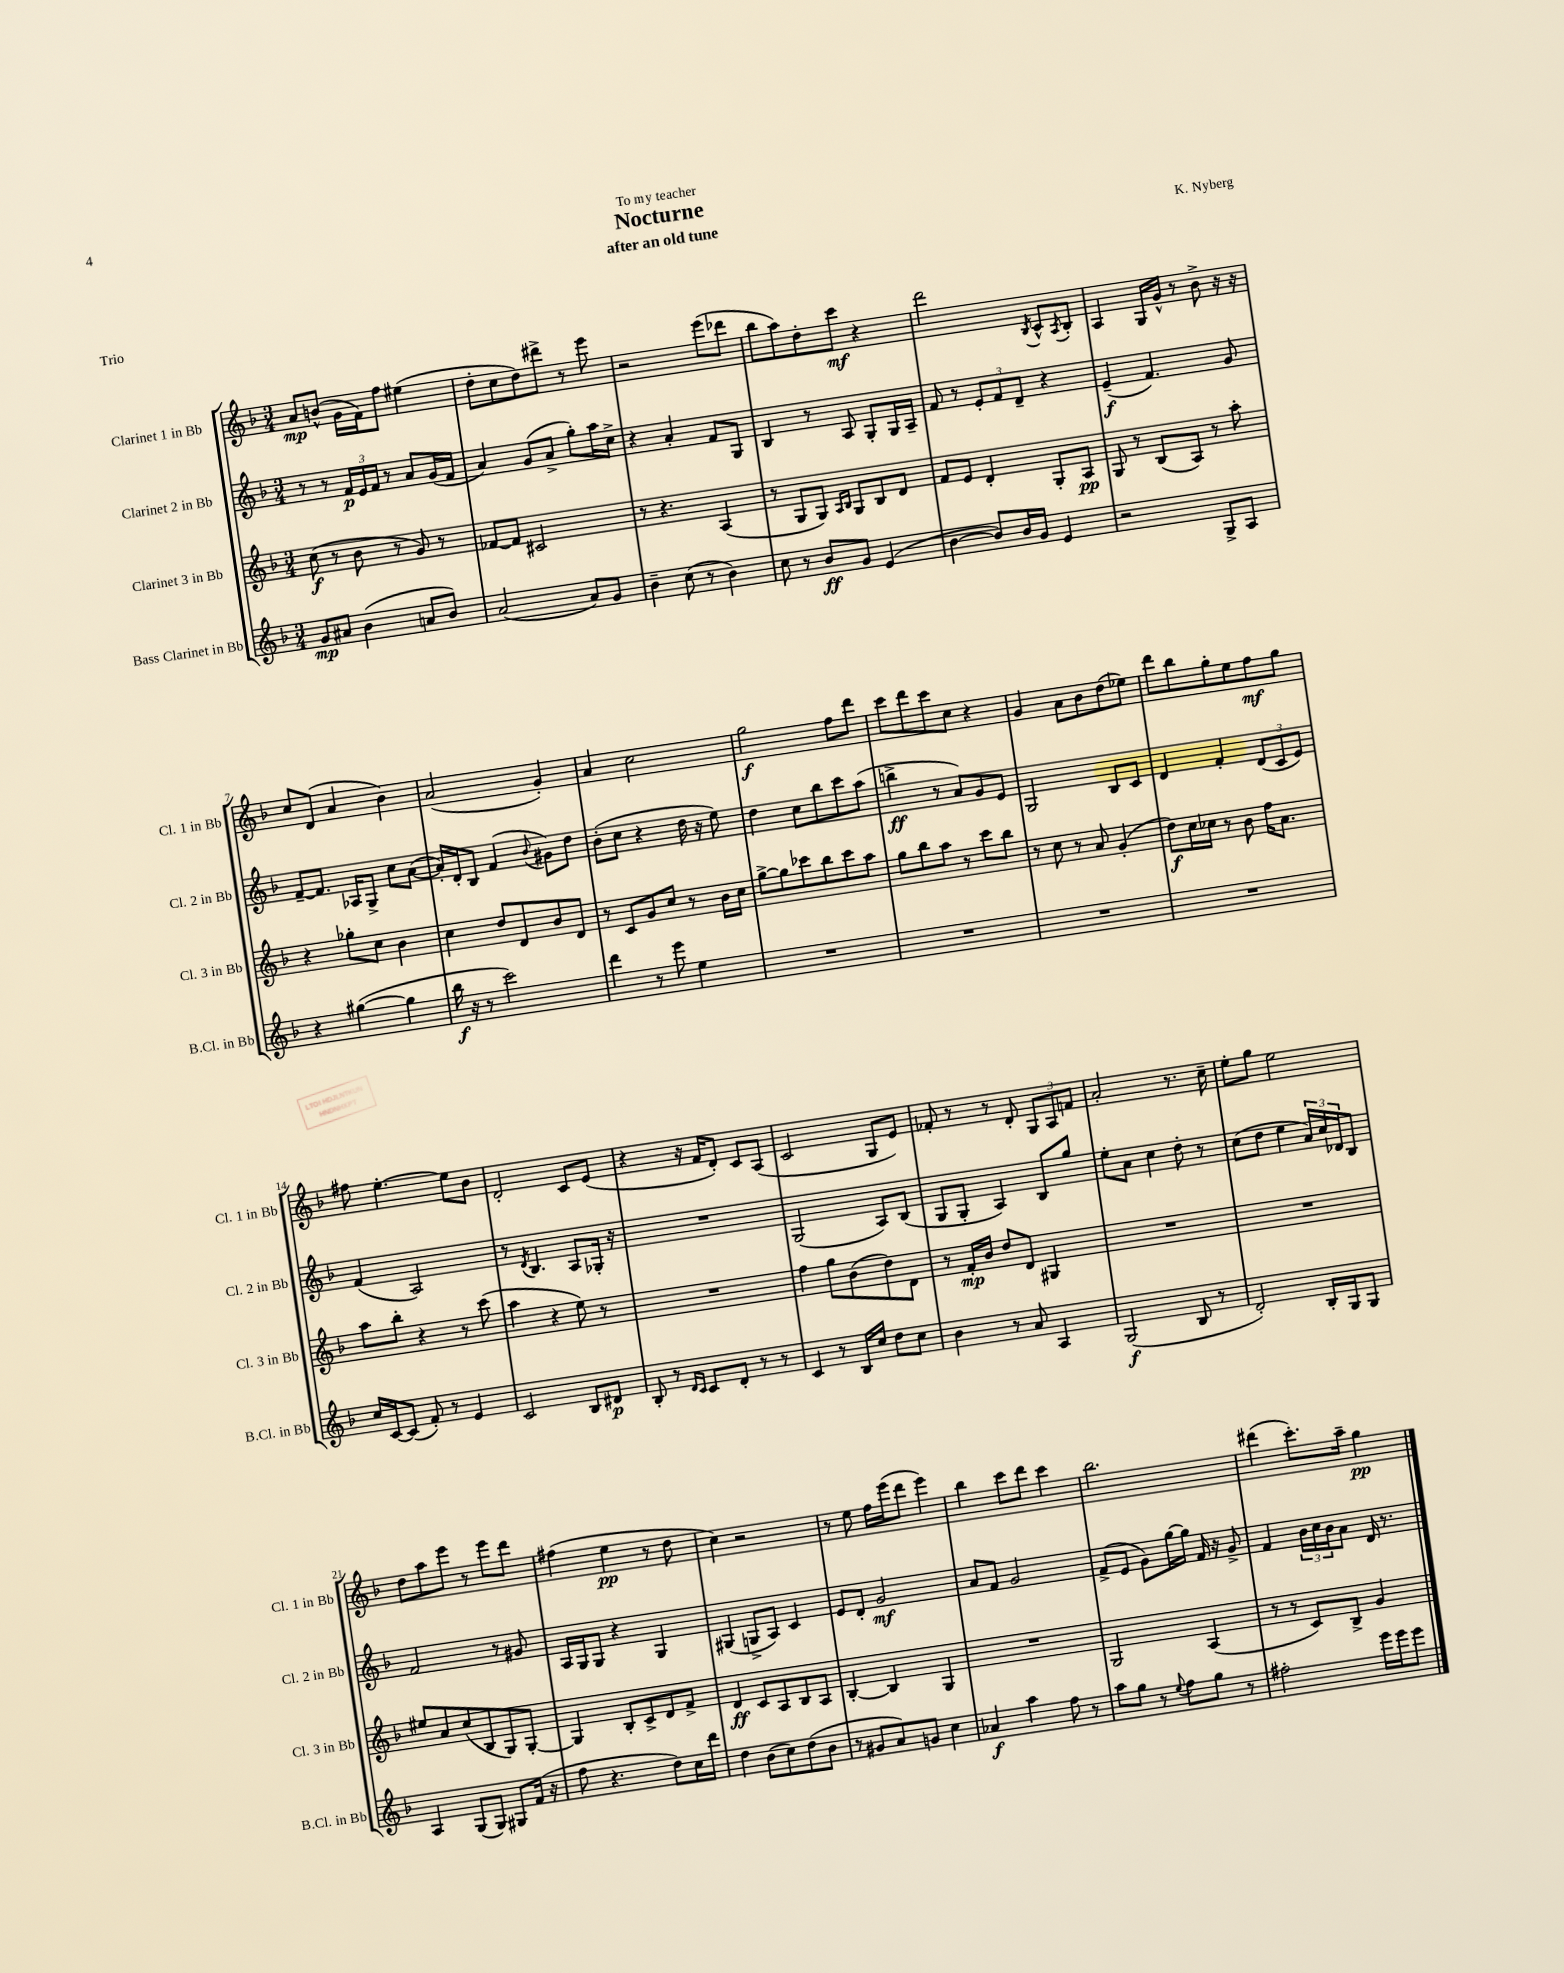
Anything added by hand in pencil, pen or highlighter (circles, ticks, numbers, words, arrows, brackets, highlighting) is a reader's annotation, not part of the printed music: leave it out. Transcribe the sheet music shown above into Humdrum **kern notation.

**kern	**kern	**kern	**kern
*staff4	*staff3	*staff2	*staff1
*clefG2	*clefG2	*clefG2	*clefG2
*k[b-]	*k[b-]	*k[b-]	*k[b-]
*M3/4	*M3/4	*M3/4	*M3/4
8g	(8cc	8r	8a
8a#	8r	8r	(8b^^
(4b-	8b-	24f	16g
.	.	24e	.
.	.	.	16f)
.	.	24f	.
.	8r	8r	8ff
8a	8g)	8a	(4ee#
8b-)	8r	(16g	.
.	.	16f	.
=	=	=	=
(2a	[8f-	4a)	8dd'
.	8f-]	.	8cc
.	2c#	(8g	8dd)
.	.	8a^	8ddd#^
8a)	.	8gg')	8r
8g	.	16aa	8eee
.	.	16cc^	.
=	=	=	=
4b-~	8r	4r	2r
.	4.r	.	.
(8cc	.	4a'	.
8r	.	.	.
4b-)	(4A	8f	(8eee
.	.	8G	8ddd-
=	=	=	=
8cc	8r	4B-	8bb-
8r	8G	.	8aa)
8b-	8G)	8r	8dd'
.	16qqA	.	.
.	16qqB-	.	.
8g	8G	8A	8ccc
(4e	8B-	8G'	4r
.	8d	16G	.
.	.	16A~	.
=	=	=	=
[4b-	8f	8f	2ddd
.	8e	8r	.
8b-])	4d'	12e'	.
.	.	12f	.
16b-	.	.	.
.	.	12d~	.
16g	.	.	.
.	.	.	8qB-
4e	8G'	4r	8c^^
.	.	.	8qA
.	8A	.	8B-'
=	=	=	=
2r	8G	(4e~	4A
.	8r	.	.
.	(8B-	4.f)	16G
.	.	.	16g^^
.	8A)	.	8r
8G^	8r	.	8b-^
8A	8aa'	8g	16r
.	.	.	16r
=	=	=	=
4r	4r	[8f~	8cc
.	.	8.f]	(8d
([4gg#	8gg-'	.	4a
.	.	16A-	.
.	8cc	8G^	.
4gg#]	4b-	8cc	4b-)
.	.	([8a	.
=	=	=	=
16bb-	4cc	16a'])	(2a
16r	.	16d'	.
8r	.	8B-	.
2ccc)	8dd	(4f	.
.	8d	.	.
.	.	8qqb-	.
.	8b-	8g#)	4g')
.	8d	8dd	.
=	=	=	=
4ddd	8r	(8b-'	4a
.	8c	8cc	.
8r	8g	4r	2cc
8eee	8cc	.	.
4ee	8r	16dd	.
.	.	16r	.
.	16b-	8ee)	.
.	16cc	.	.
=	=	=	=
2.r	[8gg^	4dd	2gg
.	8gg]	.	.
.	8ccc-	8cc	.
.	8bb-	8bb-	.
.	8ccc-	8ccc	8ff
.	8aa	(8aa	8ddd
=	=	=	=
2.r	8gg	4bb^	8ccc
.	8bb-	.	8ddd
.	8aa	8r	8ccc
.	8r	8a)	8cc
.	8ccc	8g	4r
.	8bb-	8e	.
=	=	=	=
2.r	8r	2G	4g
.	8cc	.	.
.	8r	.	8a
.	8a	.	8b-
.	(4g'	8B-	(8dd
.	.	8c	8ee-)
=	=	=	=
2.r	8dd)	4d	8ddd
.	16cc	.	8bb-
.	16cc-	.	.
.	8r	4f'	8gg'
.	8b-	.	8ee
.	16ff	(12d	8ff
.	8.a	.	.
.	.	12c	.
.	.	.	8gg
.	.	12e)	.
=	=	=	=
16cc	8aa	(4f	8ff#
[16c	.	.	.
(8c]	8bb-'	.	[4.ee'
8f')	4r	2A)	.
8r	.	.	.
4e	8r	.	8ee]
.	(8ccc	.	8b-
=	=	=	=
2c	4aa	8r	2d'
.	.	8qd	.
.	.	4.B-	.
.	4r	.	.
8B-	8ee)	8A	8c
8d#	8r	16G-'	(8e
.	.	16r	.
=	=	=	=
8B-'	2.r	2.r	4r
8r	.	.	.
16qqd	.	.	.
16qqc	.	.	.
8c	.	.	16r
.	.	.	16f
8d'	.	.	8d')
8r	.	.	8c
8r	.	.	(8A
=	=	=	=
4c	4ff	(2G	2c
8r	8gg	.	.
16B-	(8b-	.	.
16cc	.	.	.
8dd	8dd)	8A)	8G
8cc	8d	(8B-	8e)
=	=	=	=
4b-	8r	8G	8f-'
.	16f'	8G'	8r
.	16b-	.	.
8r	8dd	4A)	8r
8a	8d	.	8d'
4A	4G#	8B-	12G
.	.	.	12A
.	.	8gg	.
.	.	.	12f
=	=	=	=
(2G	2.r	8ee'	2a'
.	.	8a	.
.	.	4cc	.
8B-	.	8dd'	8.r
8r	.	8r	.
.	.	.	16cc~
=	=	=	=
2d')	2.r	(8cc	8ee'
.	.	8dd	8gg
.	.	4ee	2ee
16B-'	.	24a)	.
.	.	24cc	.
16G	.	.	.
.	.	24d-	.
8G	.	8B-	.
=	=	=	=
4A	8ee#	2f	8dd
.	8a	.	8aa
(8G	(8cc	.	8eee
8G)	8B-	.	8r
8G#	8G)	8r	8eee
(16f	[8G'	8g#	8ddd
16r	.	.	.
=	=	=	=
8ff	4G]	16A	(4ff#
.	.	16G	.
4.r	.	8G	.
.	8B-'	4r	4ee
.	8c^	.	.
8dd)	8d	4G	8r
16cc	8f^	.	8dd
16ddd	.	.	.
=	=	=	=
4dd	4d	(4G#	4cc)
(8b-	8c	8G^	2r
8cc)	8A	8A)	.
(8dd	8B-	4c	.
8b-	8A	.	.
=	=	=	=
8r	[4B-'	8e	8r
8g#	.	8d'	8ee
8a)	4B-]	2g	16ff
.	.	.	(16eee
8g	.	.	8ddd
4cc	4G	.	4eee)
=	=	=	=
4a-	2.r	8a	4bb-
.	.	8f	.
4aa	.	2g	8ccc
.	.	.	8ddd
8ff	.	.	4ccc
8r	.	.	.
=	=	=	=
8aa	2G	(8f^	2.bb-
8gg	.	8e	.
8r	.	8g)	.
8qqee	.	.	.
8ff	.	[16gg	.
.	.	16gg]	.
8gg	(4A	16f	.
.	.	16r	.
8r	.	8g^	.
=	=	=	=
2ff#'	8r	4f	(4ddd#
.	8r	.	.
.	8c)	24b-	8.ccc')
.	.	24cc	.
.	.	24b-	.
.	8B-^	8a	.
.	.	.	16aa~
16eee	4g	16d	4gg
16eee	.	8.r	.
8eee	.	.	.
==	==	==	==
*-	*-	*-	*-
